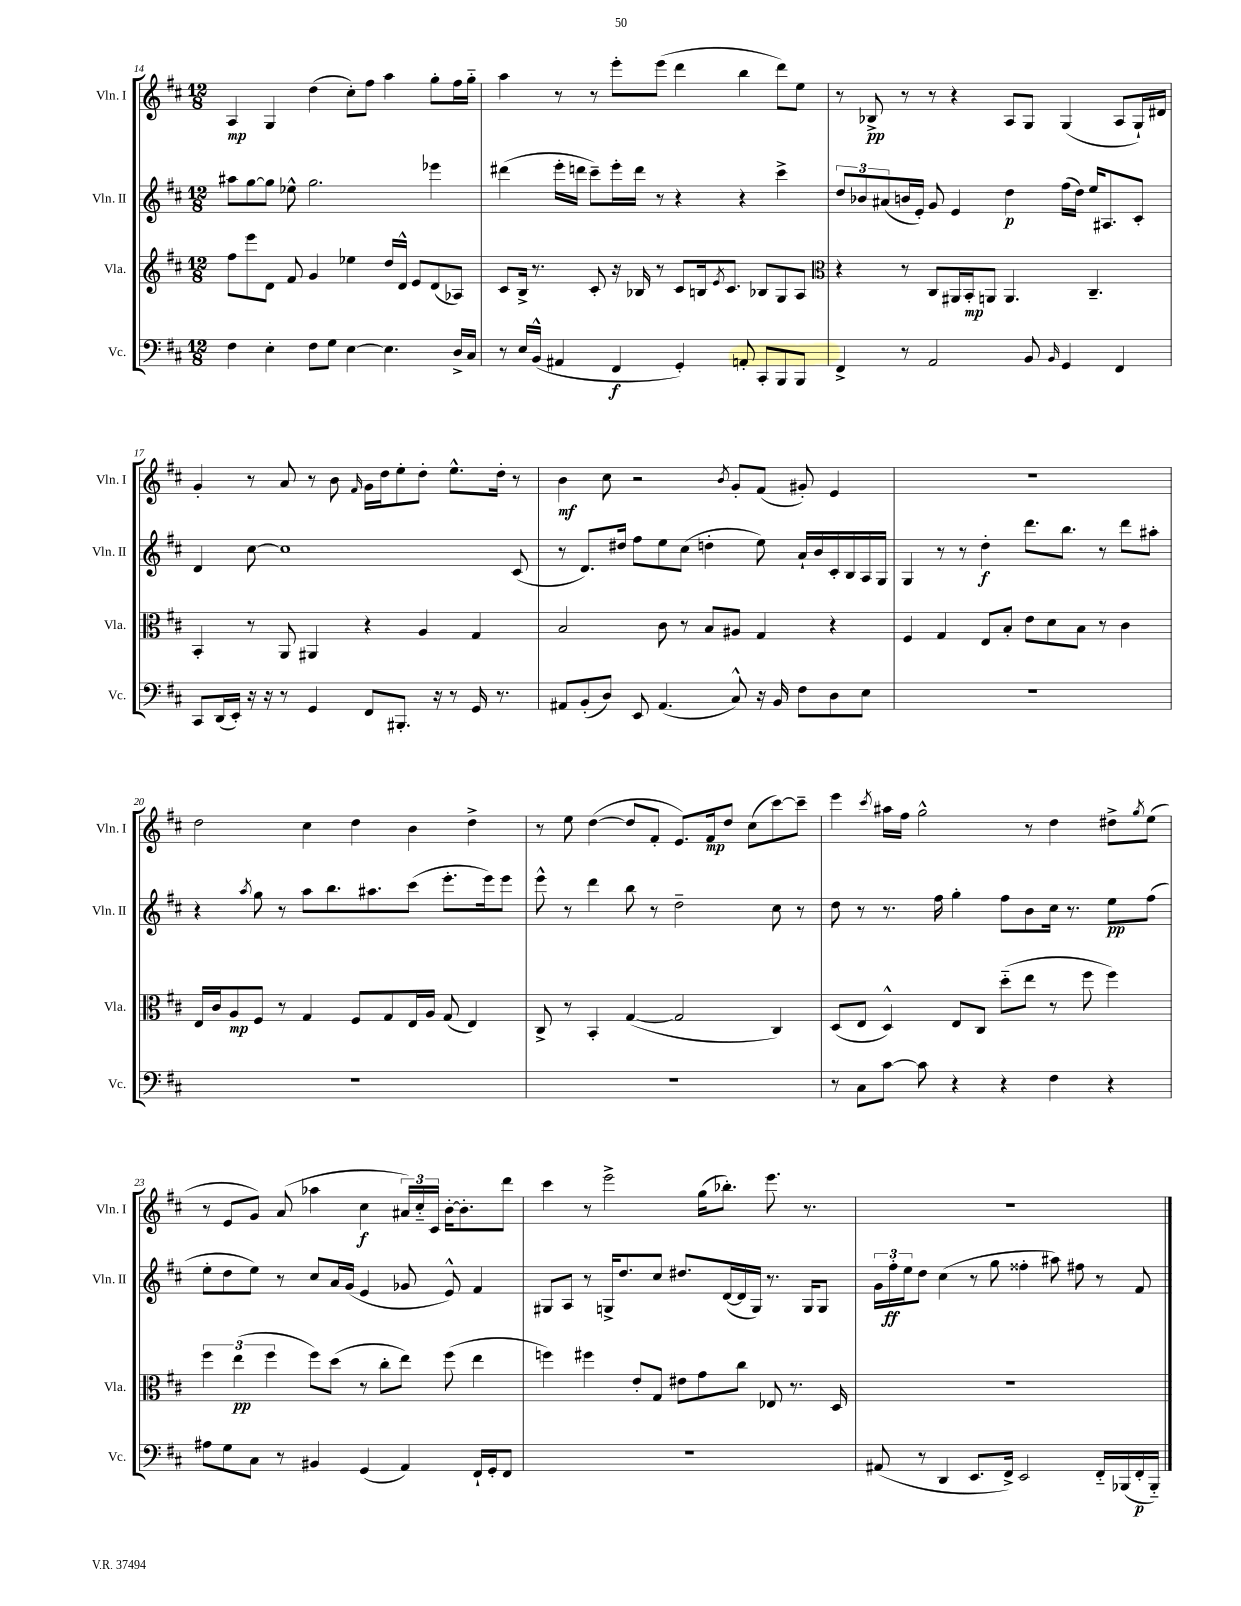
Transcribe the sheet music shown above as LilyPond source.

<<
\new StaffGroup <<
\new Staff = "s0" \with { instrumentName = "Vln. I" shortInstrumentName = "Vln. I" } {
    \clef treble \key d \major \numericTimeSignature \time 12/8
    a4\mp g4 d''4( cis''8-.) fis''8 a''4 g''8-. fis''16 g''16-_ |
    a''4 r8 r8 e'''8-. e'''8( d'''4 b''4 d'''8) e''8 |
    r8 bes8->\pp r8 r8 r4 a8 g8 g4( a8 g16-!) dis'16 |
    g'4-. r8 a'8 r8 b'8 \grace { fis'16 } g'16 d''16 e''8-. d''8-. e''8.-^ d''16-. r8 |
    b'4\mf cis''8 r2 \acciaccatura { b'8 } g'8-. fis'8( gis'8-.) e'4 |
    R1. |
    d''2 cis''4 d''4 b'4 d''4-> |
    r8 e''8 d''4~( d''8 fis'8-. e'8.) fis'16\mp d''8 cis''8( cis'''8~) cis'''8-- |
    e'''4 \acciaccatura { cis'''8 } ais''16 fis''16 g''2-^ r8 d''4 dis''8-> \acciaccatura { g''8 } e''8( |
    r8 e'8 g'8) a'8( aes''4 cis''4\f \tuplet 3/2 { ais'16) cis''16-_ cis'16 } b'16~-. b'8.-. d'''8 |
    cis'''4 r8 e'''2-> g''16( bes''8.-.) e'''8. r8. |
    R1. \bar "|." |
}
\new Staff = "s1" \with { instrumentName = "Vln. II" shortInstrumentName = "Vln. II" } {
    \clef treble \key d \major \numericTimeSignature \time 12/8
    ais''8 g''8~ g''8 ees''8-^ g''2. ees'''4 |
    dis'''4( e'''16-. d'''16 cis'''8--) e'''16-. d'''16 r8 r4 r4 cis'''4-> |
    \tuplet 3/2 { d''8 bes'8 ais'8( } b'16 e'16-.) g'8 e'4 d''4\p fis''16( d''16) e''16 ais8. cis'8-. |
    d'4 cis''8~ cis''1 cis'8( |
    r8 d'8.) dis''16 fis''8 e''8 cis''8( d''4-. e''8) a'16-! b'16 cis'16-. b16 a16 g16 |
    g4 r8 r8 d''4-.\f d'''8. b''8. r8 d'''8 ais''8-. |
    r4 \acciaccatura { a''8 } g''8 r8 a''8 b''8. ais''8. cis'''8( e'''8.-. e'''16) e'''8 |
    e'''8-^ r8 d'''4 b''8 r8 d''2-- cis''8 r8 |
    d''8 r8 r8. fis''16 g''4-. fis''8 b'8 cis''16 r8. e''8\pp fis''8( |
    e''8-. d''8 e''8) r8 cis''8 a'16 g'16( e'4 ges'8 e'8-^) fis'4 |
    gis8 a8 r8 g16-> d''8. cis''8 dis''8. d'16~( d'16 g16) r8. g16 g8 |
    \tuplet 3/2 { g'16 fis''16-.\ff e''16 } d''8 cis''4( r8 g''8 fisis''4-. ais''8) fis''8 r8 fis'8 \bar "|." |
}
\new Staff = "s2" \with { instrumentName = "Vla." shortInstrumentName = "Vla." } {
    \clef treble \key d \major \numericTimeSignature \time 12/8
    fis''8 e'''8 d'8 fis'8 g'4 ees''4 d''16 d'16-^ e'8 d'8( aes8) |
    cis'8 b16-> r8. cis'8-. r16 bes16 r8 cis'8 b16 \acciaccatura { e'8 } cis'8. bes8 g8 a8 |
    \clef alto r4 r8 cis8 ais,16 b,16-.\mp a,8 a,4. cis4.-- |
    b,4-. r8 a,8 ais,4 r4 a4 g4 |
    b2 cis'8 r8 b8 ais8 g4 r4 |
    fis4 g4 e8 b8-. e'8 d'8 b8 r8 cis'4 |
    e16 cis'16 a8\mp fis8 r8 g4 fis8 g8 e16 a16 g8( e4) |
    cis8-> r8 b,4-. g4~( g2 cis4) |
    d8( e8 d4-^) e8 cis8 d''8-_( e''8 r8 fis''8 fis''4) |
    \tuplet 3/2 { fis''4 e''4\pp( fis''4 } fis''8) d''8( r8 cis''8-. e''8) fis''8( e''4 |
    f''4) fis''4 e'8-. g8 eis'8 g'8 cis''8 ees8 r8. d16 |
    R1. \bar "|." |
}
\new Staff = "s3" \with { instrumentName = "Vc." shortInstrumentName = "Vc." } {
    \clef bass \key d \major \numericTimeSignature \time 12/8
    fis4 e4-. fis8 g8 e4~ e4. d16-> cis16 |
    r8 e16 b,16-^( ais,4 fis,4\f g,4-.) a,8-. cis,8-. b,,8 b,,8 |
    fis,4-> r8 a,2 b,8 \grace { b,16 } g,4 fis,4 |
    cis,8 d,16( e,16-.) r16 r16 r8 g,4 fis,8 bis,,8.-. r16 r8 g,16 r8. |
    ais,8 b,8-.( d8) e,8 ais,4.( cis8-^) r16 b,16 fis8 d8 e8 |
    R1. |
    R1. |
    R1. |
    r8 cis8 cis'8~ cis'8 r4 r4 fis4 r4 |
    ais8 g8 cis8 r8 bis,4 g,4( a,4) fis,16-! g,16-. fis,8 |
    R1. |
    ais,8( r8 d,4 e,8. fis,16->) e,2 fis,16-_ bes,,16( fis,16-.\p bes,,16-_) \bar "|." |
}
>>
>>
\layout { \context { \Score currentBarNumber = #14 } }
